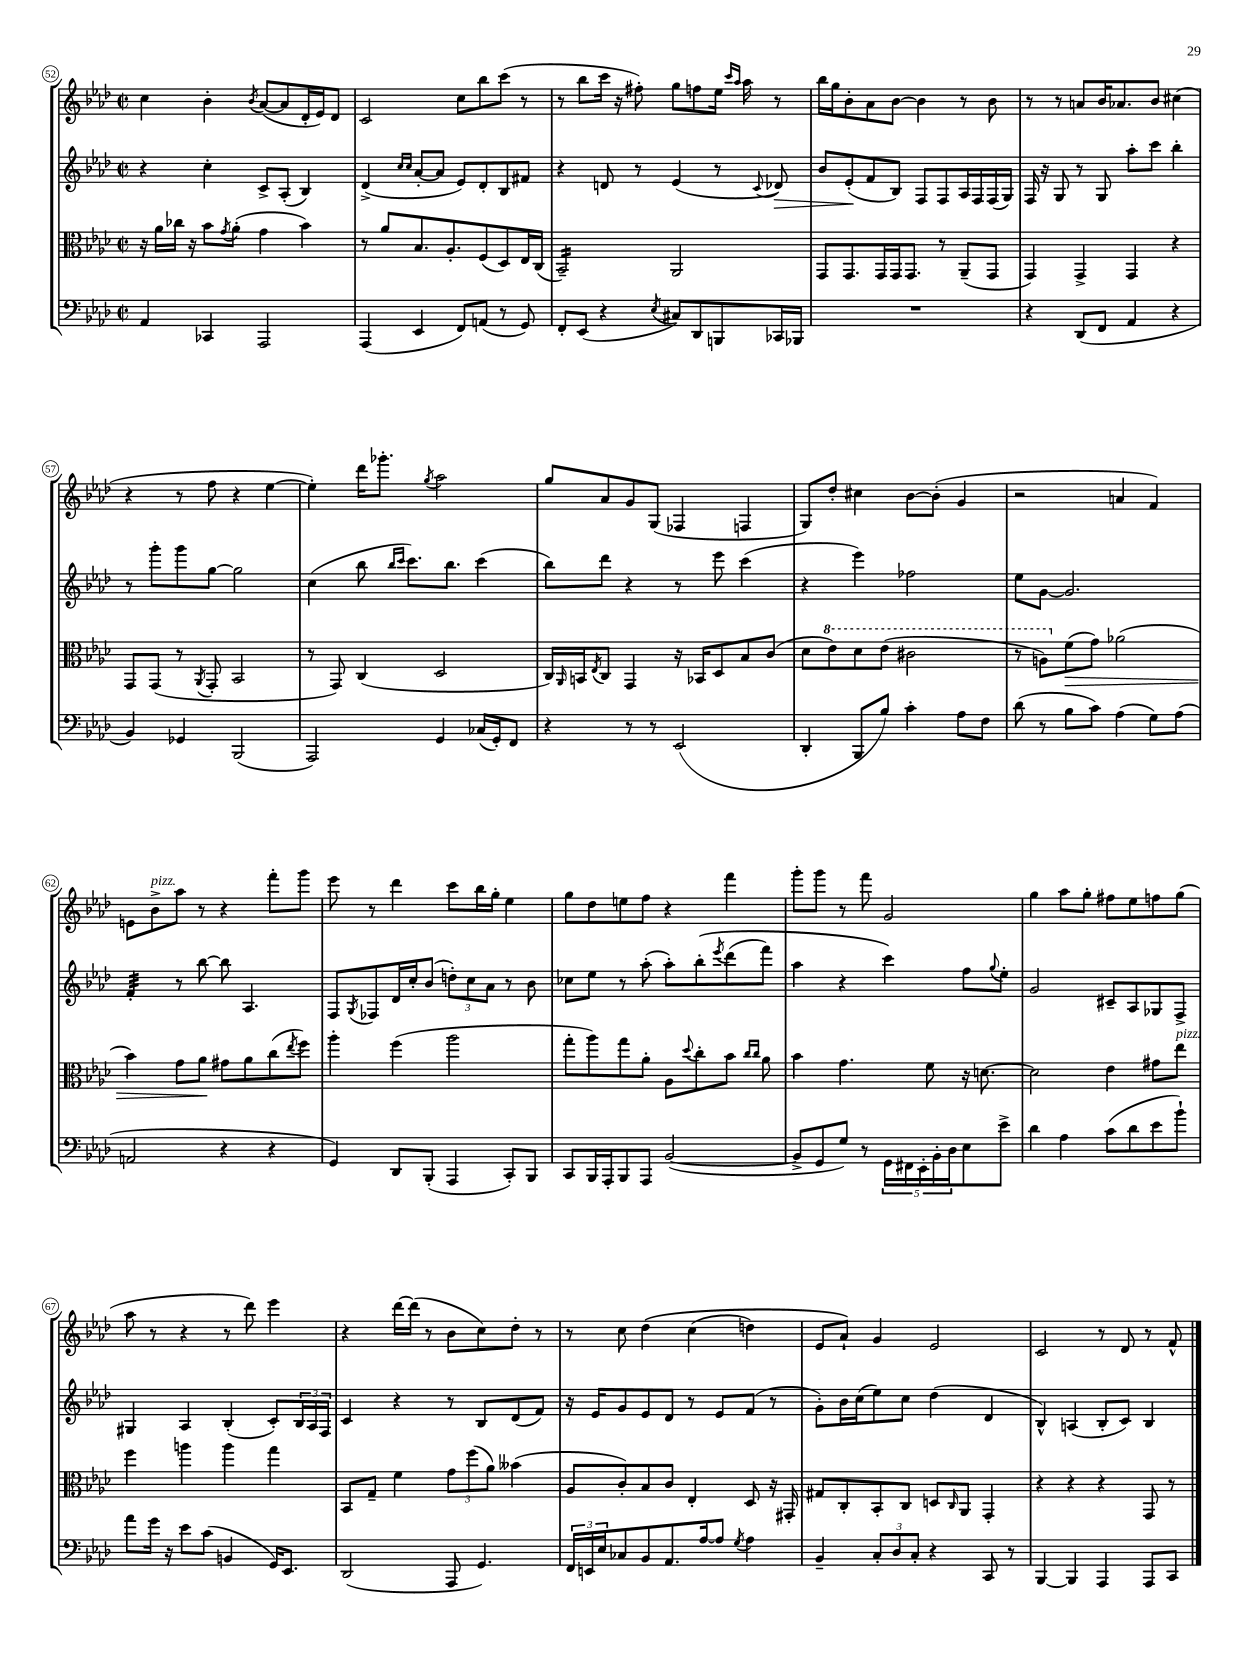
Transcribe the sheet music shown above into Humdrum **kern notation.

**kern	**kern	**kern	**kern
*staff4	*staff3	*staff2	*staff1
*clefF4	*clefC3	*clefG2	*clefG2
*k[b-e-a-d-]	*k[b-e-a-d-]	*k[b-e-a-d-]	*k[b-e-a-d-]
*M2/2	*M2/2	*M2/2	*M2/2
*met(c|)	*met(c|)	*met(c|)	*met(c|)
4AA-	16r	4r	4cc
.	16a-	.	.
.	16cc-	.	.
.	16r	.	.
4CC-	8b-	4cc'	4b-'
.	8qg	.	.
.	(8a-'	.	.
.	.	.	8qb-
2AAA-	4g	8c^	([8a-
.	.	(8A-'	8a-]
.	4b-)	4B-)	16d-'
.	.	.	16e-)
.	.	.	8d-
=	=	=	=
(4AAA-	8r	(4d-^	2c
.	8a-	.	.
.	.	16qqcc	.
.	.	16qqcc	.
4EE-	8.B-	[8a-'	.
.	.	8a-]	.
.	8.A-'	.	.
8FF)	.	8e-)	8cc
(8AA	(8F	8d-'	8bb-
8r	8D-)	8B-	(8ccc
8GG)	16E-	8f#	8r
.	(16C	.	.
=	=	=	=
8FF'	2BB-~)	4r	8r
(8EE-	.	.	8bb-
4r	.	8d	16ccc
.	.	.	16r
.	.	8r	8ff#')
8qE-	.	.	.
8C#)	2AA-	(4e-	8gg
8DD-	.	.	8ff
8BBB	.	8r	16ee-
.	.	.	16qqccc
.	.	.	16qqaa-
.	.	.	16aa-
.	.	8qqc	.
16CC-	.	8d-)	8r
16BBB-	.	.	.
=	=	=	=
1r	8GG	8b-	16bb-
.	.	.	16gg
.	8.GG	(8e-'	8b-'
.	.	8f	8a-
.	16GG	.	.
.	16GG	8B-)	[8b-
.	8.GG	.	.
.	.	8F	4b-]
.	8r	8F	.
.	(8AA-~	16A-	8r
.	.	16F	.
.	8GG	(16F	8b-
.	.	16G)	.
=	=	=	=
4r	4GG)	16F	8r
.	.	16r	.
.	.	8G	8r
(8DD-	4GG^	8r	8a
8FF	.	8G	16b-
.	.	.	8.a-
4AA-	4GG	8aa-'	.
.	.	8ccc	8b-
4r	4r	4bb-'	(4cc#
=	=	=	=
4BB-)	8GG	8r	4r
.	(8GG	8ggg'	.
4GG-	8r	8ggg	8r
.	8qAA-	.	.
.	8GG'	[8gg	8ff
(2BBB-	2BB-	2gg]	4r
.	.	.	[4ee-
=	=	=	=
2AAA-)	8r	(4cc	4ee-'])
.	8GG)	.	.
.	(4C	8bb-	16ddd-
.	.	.	8.ggg-'
.	.	16qqbb-	.
.	.	16qqccc	.
.	.	8.ccc)	.
.	.	.	8qgg
4GG	2D-	.	2aa-
.	.	8.bb-	.
(16C-	.	(4ccc	.
16GG')	.	.	.
8FF	.	.	.
=	=	=	=
4r	16C)	8bb-)	8gg
.	16qqAA-	.	.
.	16BB	.	.
.	8qE-	.	.
.	8C	8ddd-	8a-
8r	4GG	4r	8g
8r	.	.	(8G
(2EE-	16r	8r	4F-
.	16BB-	.	.
.	8D-	8eee-	.
.	8B-	(4ccc	4F
.	(8c	.	.
=	=	=	=
4DD-'	8d-	4r	8G)
.	8ee-)	.	8dd-'
8BBB-	8dd-	4eee-)	4cc#
8B-)	(8ee-	.	.
4c'	2cc#	2ff-	[8b-
.	.	.	(8b-']
8A-	.	.	4g
8F	.	.	.
=	=	=	=
(8d-	8r	8ee-	2r
8r	8a)	[8g	.
8B-	(8f	2.g]	.
8c)	8g)	.	.
(4A-	(2a-	.	4a
8G)	.	.	4f)
(8A-	.	.	.
=	=	=	=
2AA	4b-)	4f'	8e
.	.	.	8b-^
.	8g	8r	8aa-
.	8a-	[8bb-	8r
4r	8g#	8bb-]	4r
.	8a-	4.A-	.
4r	(8cc	.	8fff'
.	8qee-	.	.
.	8ff)	.	8ggg
=	=	=	=
4GG)	4aa-'	8F	8eee-
.	.	8qG	.
.	.	8F-	8r
8DD-	(4ff	16d-	4ddd-
.	.	16cc'	.
(8BBB-'	.	(8b-	.
4AAA-	2aa-	12dd')	8ccc
.	.	12cc	.
.	.	.	16bb-
.	.	12a-	.
.	.	.	16gg'
8CC')	.	8r	4ee-
8BBB-	.	8b-	.
=	=	=	=
8CC	8gg'	8cc-	8gg
16BBB-	8aa-)	8ee-	8dd-
16AAA-'	.	.	.
8BBB-	8gg	8r	8ee
8AAA-	8a-'	(8aa-'	8ff
([2BB-	8A-	8aa-')	4r
.	8qqdd-	.	.
.	8cc'	&(8bb-'	.
.	.	8qeee-	.
.	8b-	(8ddd-	4fff
.	16qqcc	.	.
.	16qqcc	.	.
.	8a-	8fff)	.
=	=	=	=
8BB-^]	4b-	4aa-	8ggg'
8GG	.	.	8ggg
8G)	4.g	4r	8r
8r	.	.	8fff
20GG	.	4ccc&)	2g
20FF#	.	.	.
20EE-'	.	.	.
.	8f	.	.
20BB-'	.	.	.
20D-	.	.	.
8E-	16r	8ff	.
.	[8.d	.	.
.	.	8qqgg	.
8e-^	.	8ee-'	.
=	=	=	=
4d-	2d]	2g	4gg
4A-	.	.	8aa-
.	.	.	8gg'
(8c	4e-	8c#~	8ff#
8d-	.	8A-	8ee-
8e-	8g#	8G-	8ff
8b-`)	8ee-	8F^	(8gg
=	=	=	=
8a-	4ff	4G#	8aa-
16g	.	.	8r
16r	.	.	.
8e-	4aa	4A-	4r
(8c	.	.	.
4BB	4aa	(4B-'	8r
.	.	.	8ddd-)
16GG)	4gg	8c')	4eee-
8.EE-	.	.	.
.	.	24B-	.
.	.	24A-	.
.	.	24F	.
=	=	=	=
(2DD-	8BB-	4c	4r
.	8G~	.	.
.	4f	4r	[16ddd-
.	.	.	(16ddd-]
.	.	.	8r
8AAA-	12g	8r	8b-
.	(12ff	.	.
4.GG)	.	8B-	8cc)
.	12a-)	.	.
.	(4b--	(8d-	8dd-'
.	.	8f)	8r
=	=	=	=
24FF	8A-	16r	8r
24EE	.	.	.
.	.	16e-	.
24E-	.	.	.
8C-	8c')	8g	8cc
8BB-	8B-	8e-	&(4dd-
8.AA-	8c	8d-	.
.	4E-'	8r	(4cc
[16A-	.	.	.
8A-]	.	8e-	.
8qG	.	.	.
4A-	8D-	(8f	4dd)
.	16r	8r	.
.	16GG#'	.	.
=	=	=	=
4BB-~	8G#	8g')	8e-
.	8C'	16b-	8a-`&)
.	.	(16cc	.
12C'	8BB-'	8ee-)	4g
12D-	.	.	.
.	8C	8cc	.
12C'	.	.	.
4r	8D	(4dd-	2e-
.	16qqC	.	.
.	8AA-	.	.
8CC	4GG'	4d-	.
8r	.	.	.
=	=	=	=
[4BBB-	4r	4B-^^)	2c
4BBB-]	4r	(4A	.
4AAA-	4r	8B-'	8r
.	.	8c)	8d-
8AAA-	8GG	4B-	8r
8CC	8r	.	8f^^
==	==	==	==
*-	*-	*-	*-
